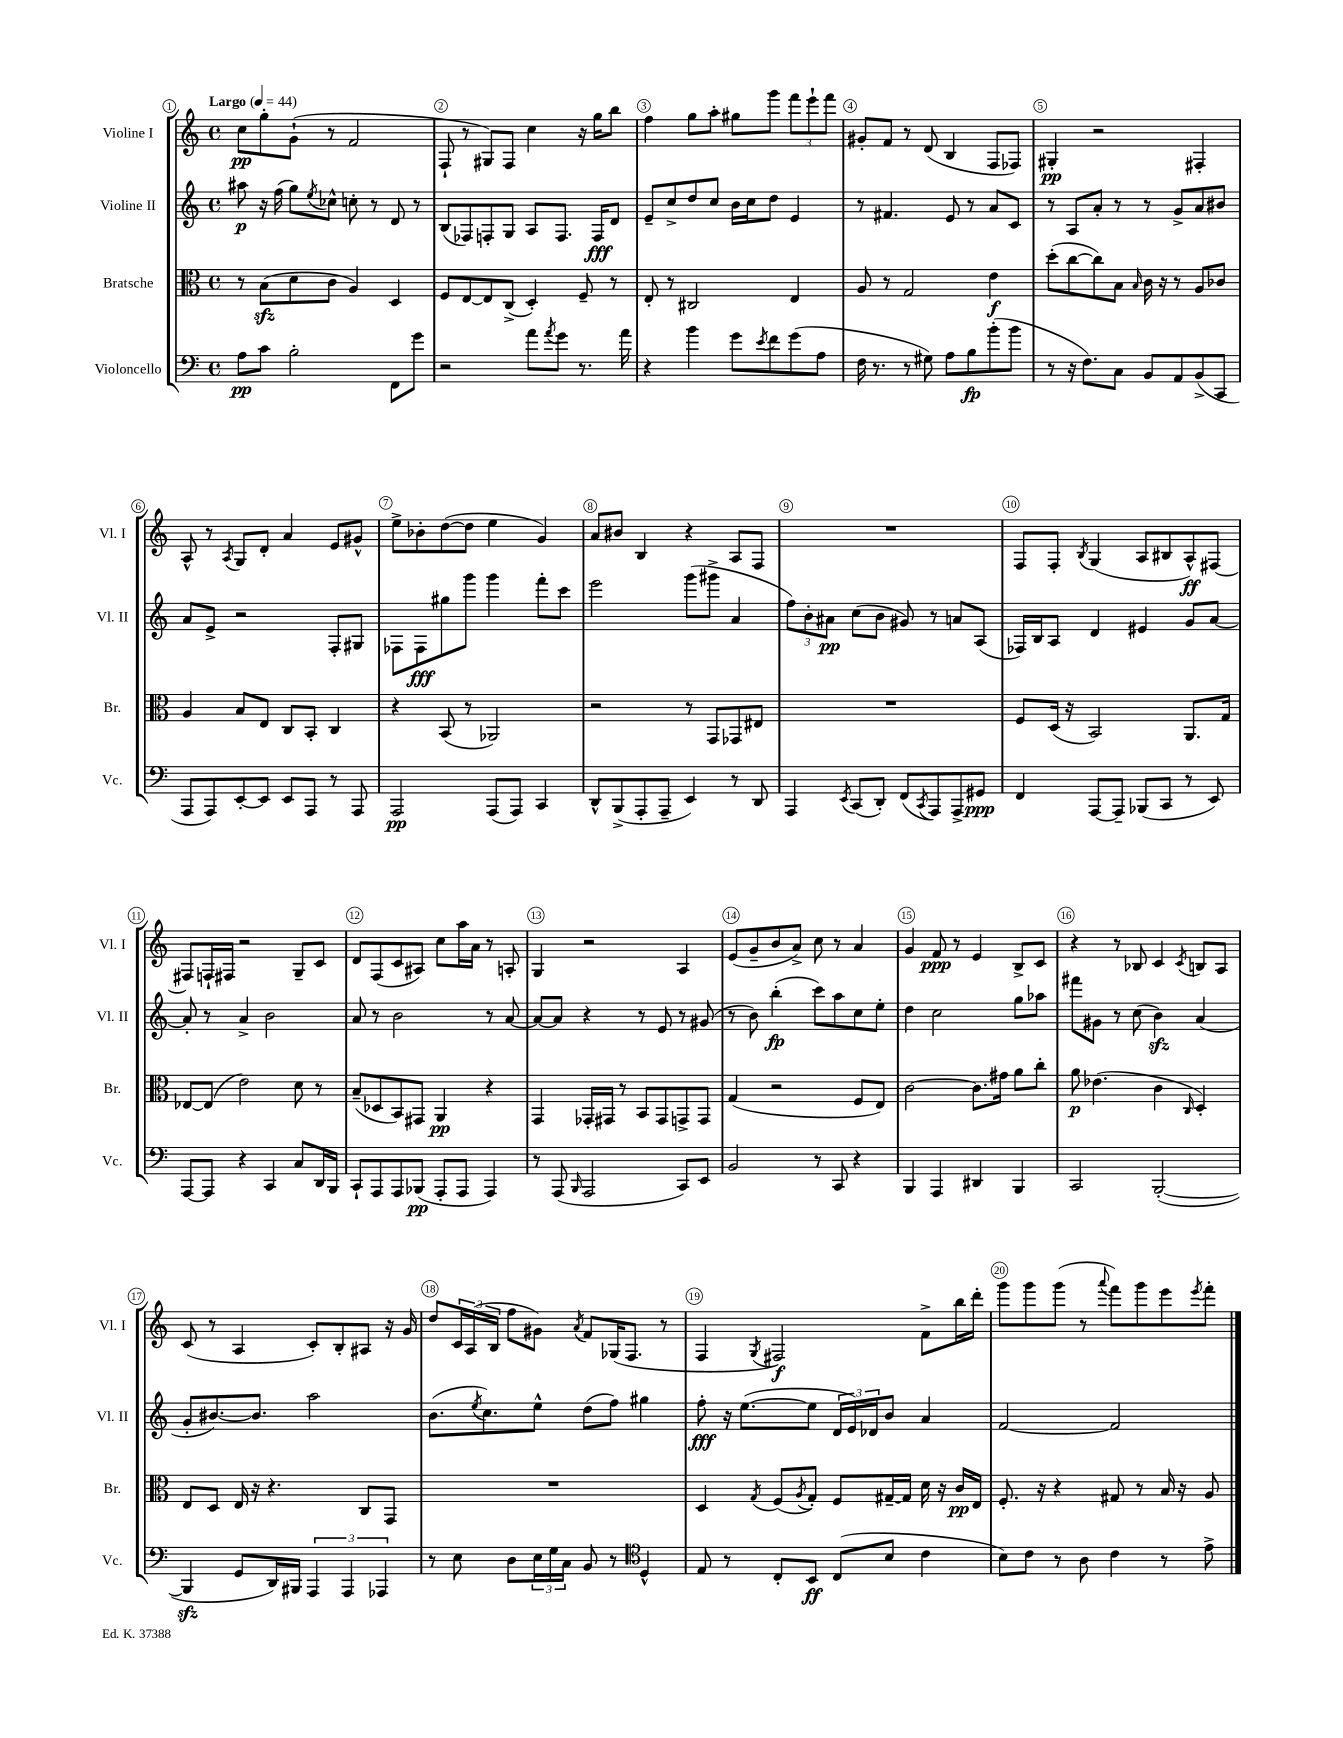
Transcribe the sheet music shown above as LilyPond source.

<<
\new StaffGroup <<
\new Staff = "s0" \with { instrumentName = "Violine I" shortInstrumentName = "Vl. I" } {
    \clef treble \key c \major \defaultTimeSignature \time 4/4 \tempo "Largo" 4 = 44
    c''8\pp g''8-. g'8-!( r8 f'2 |
    f8-! r8 gis8) f8 c''4 r16 g''16 b''8 |
    f''4 g''8 a''8-. gis''8 g'''8 \tuplet 3/2 { f'''8 e'''8-! f'''8 } |
    gis'8-. f'8 r8 d'8( b4 f8 fes8) |
    gis4-.\pp r2 fis4-. |
    a8-^ r8 \acciaccatura { a8 } g8 d'8-. a'4 e'8 gis'8-^ |
    e''8-> bes'8-. d''8~( d''8 e''4 g'4) |
    a'8 bis'8 b4 r4 a8 f8 |
    R1 |
    f8 f8-. \acciaccatura { b8 } g4( a8 bis8 a8-^\ff) fis8~ |
    fis8 f16-! fis16 r2 g8-- c'8 |
    d'8 f8( c'8 ais8) c''8 a''16 a'16 r8 a8-. |
    g4 r2 a4 |
    e'8( g'8-- b'8 a'8->) c''8 r8 a'4 |
    g'4 f'8\ppp r8 e'4 b8-> c'8 |
    r4 r8 bes8 c'4 \acciaccatura { c'8 } b8 a8 |
    c'8( r8 a4 c'8-.) b8-. ais8 r16 g'16 |
    d''8 \tuplet 3/2 { c'16 a16( b16 } f''8 gis'8) \acciaccatura { a'8 } f'8 ges16( f8. r8 |
    f4 \acciaccatura { g8 } fis2\f) f'8-> b''16 d'''16-. |
    g'''8 g'''8 g'''8( r8 \appoggiatura { a'''8 } f'''8) g'''8 e'''8 \acciaccatura { e'''8 } f'''8-. \bar "|." |
}
\new Staff = "s1" \with { instrumentName = "Violine II" shortInstrumentName = "Vl. II" } {
    \clef treble \key c \major \defaultTimeSignature \time 4/4
    ais''8\p r16 f''16( g''8) \acciaccatura { e''8 } ces''8-^ c''8-. r8 d'8 r8 |
    b8( fes8) f8-. g8 a8 f8. f16\fff d'8 |
    e'8-- c''8-> d''8 c''8 b'16 c''16 d''8 e'4 |
    r8 fis'4. e'8 r8 a'8 c'8 |
    r8 a8 a'8-. r8 r8 g'8-> a'8 bis'8 |
    a'8 e'8-> r2 f8-. gis8 |
    fes8 fes8\fff gis''8 g'''8 g'''4 f'''8-. c'''8 |
    e'''2 g'''8( gis'''8-> a'4 |
    \tuplet 3/2 { f''8) b'8-. ais'8\pp } c''8( b'8 gis'8) r8 a'8 a8( |
    fes16) b16 a8 d'4 eis'4 g'8 a'8~ |
    a'8-. r8 a'4-> b'2 |
    a'8 r8 b'2 r8 a'8~ |
    a'8~ a'8 r4 r8 e'8 r8 gis'8( |
    r8 b'8) b''4-.\fp( c'''8) a''8 c''8 e''8-. |
    d''4 c''2 g''8 aes''8 |
    fis'''8 gis'8 r8 c''8( b'4\sfz) a'4( |
    g'8-. bis'8.~) bis'8. a''2 |
    b'8.( \acciaccatura { e''8 } c''8.) e''8-^ d''8( f''8) gis''4 |
    f''8-.\fff r16 e''8.~( e''8 \tuplet 3/2 { d'16 e'16) des'16 } b'8 a'4 |
    f'2~ f'2 \bar "|." |
}
\new Staff = "s2" \with { instrumentName = "Bratsche" shortInstrumentName = "Br." } {
    \clef alto \key c \major \defaultTimeSignature \time 4/4
    r8 b8\sfz( d'8 c'8 a4) d4 |
    f8 e8~ e8 c8->( d4-.) f8-- r8 |
    e8-. r8 cis2 e4 |
    a8 r8 g2 e'4\f |
    d''8-.( c''8~ c''8) b8 \grace { b16 } c'16 r16 r8 a8 ces'8 |
    a4 b8 e8 c8 b,8-. c4 |
    r4 b,8( r8 aes,2) |
    r2 r8 g,8 ges,8 eis8 |
    R1 |
    f8 d16( r16 b,2) a,8. g16 |
    ees8~ ees8( e'2) d'8 r8 |
    b8--( des8 b,8) gis,8 a,4\pp r4 |
    g,4 ges,16-. gis,16 r8 b,8 gis,8 g,8-> g,8 |
    g4( r2 f8 e8) |
    c'2~ c'8. gis'16 a'8 c''8-. |
    a'8\p ees'4.( c'4 \grace { c16 } d4-.) |
    e8 d8 e16 r16 r4. c8 g,8 |
    R1 |
    d4 \acciaccatura { g8 } f8( \acciaccatura { a8 } g8-.) f8 gis16~-- gis16 d'16 r16 c'16\pp e16 |
    f8.-. r16 r4 gis8 r8 b16 r16 a8 \bar "|." |
}
\new Staff = "s3" \with { instrumentName = "Violoncello" shortInstrumentName = "Vc." } {
    \clef bass \key c \major \defaultTimeSignature \time 4/4
    a8\pp c'8 b2-. f,8 g'8 |
    r2 a'8 \acciaccatura { a'8 } g'8 r8. a'16 |
    r4 b'4 g'8 \acciaccatura { e'8 } f'8 g'8( a8 |
    f16 r8. r8 gis8) a8 b8\fp b'8-.( b'8 |
    r8 r16 f8.) c8 b,8 a,8 b,8->( c,8 |
    a,,8 a,,8) e,8~-. e,8 e,8 a,,8 r8 a,,8 |
    a,,2\pp a,,8( a,,8) c,4 |
    d,8-^ b,,8->( a,,8-. a,,8-- e,4) r8 d,8 |
    a,,4 \acciaccatura { e,8 } c,8( d,8-.) f,8( \acciaccatura { c,8 } a,,8) a,,8-> gis,8\ppp |
    f,4 a,,8~ a,,8-- bes,,8( c,8 r8 e,8) |
    a,,8~ a,,8 r4 c,4 c8 d,16 b,,16 |
    c,8-! a,,8 a,,8 bes,,8\pp( a,,8-. a,,8 a,,4) |
    r8 a,,8( \grace { b,,16 } a,,2 c,8) e,8 |
    b,2 r8 c,8 r4 |
    b,,4 a,,4 dis,4 b,,4 |
    c,2 b,,2~-.( |
    b,,4\sfz g,8 d,16) bis,,16 \tuplet 3/2 { a,,4 a,,4 aes,,4 } |
    r8 e8 d8 \tuplet 3/2 { e16 g16 c16 } b,8 r8 \clef tenor d4-^ |
    e8 r8 c8-. b,8\ff c8( b8 c'4 |
    b8) c'8 r8 a8 c'4 r8 e'8-> \bar "|." |
}
>>
>>
\layout { \context { \Score \override BarNumber.break-visibility = ##(#f #t #t) barNumberVisibility = #all-bar-numbers-visible \override BarNumber.stencil = #(make-stencil-circler 0.1 0.3 ly:text-interface::print) } }
